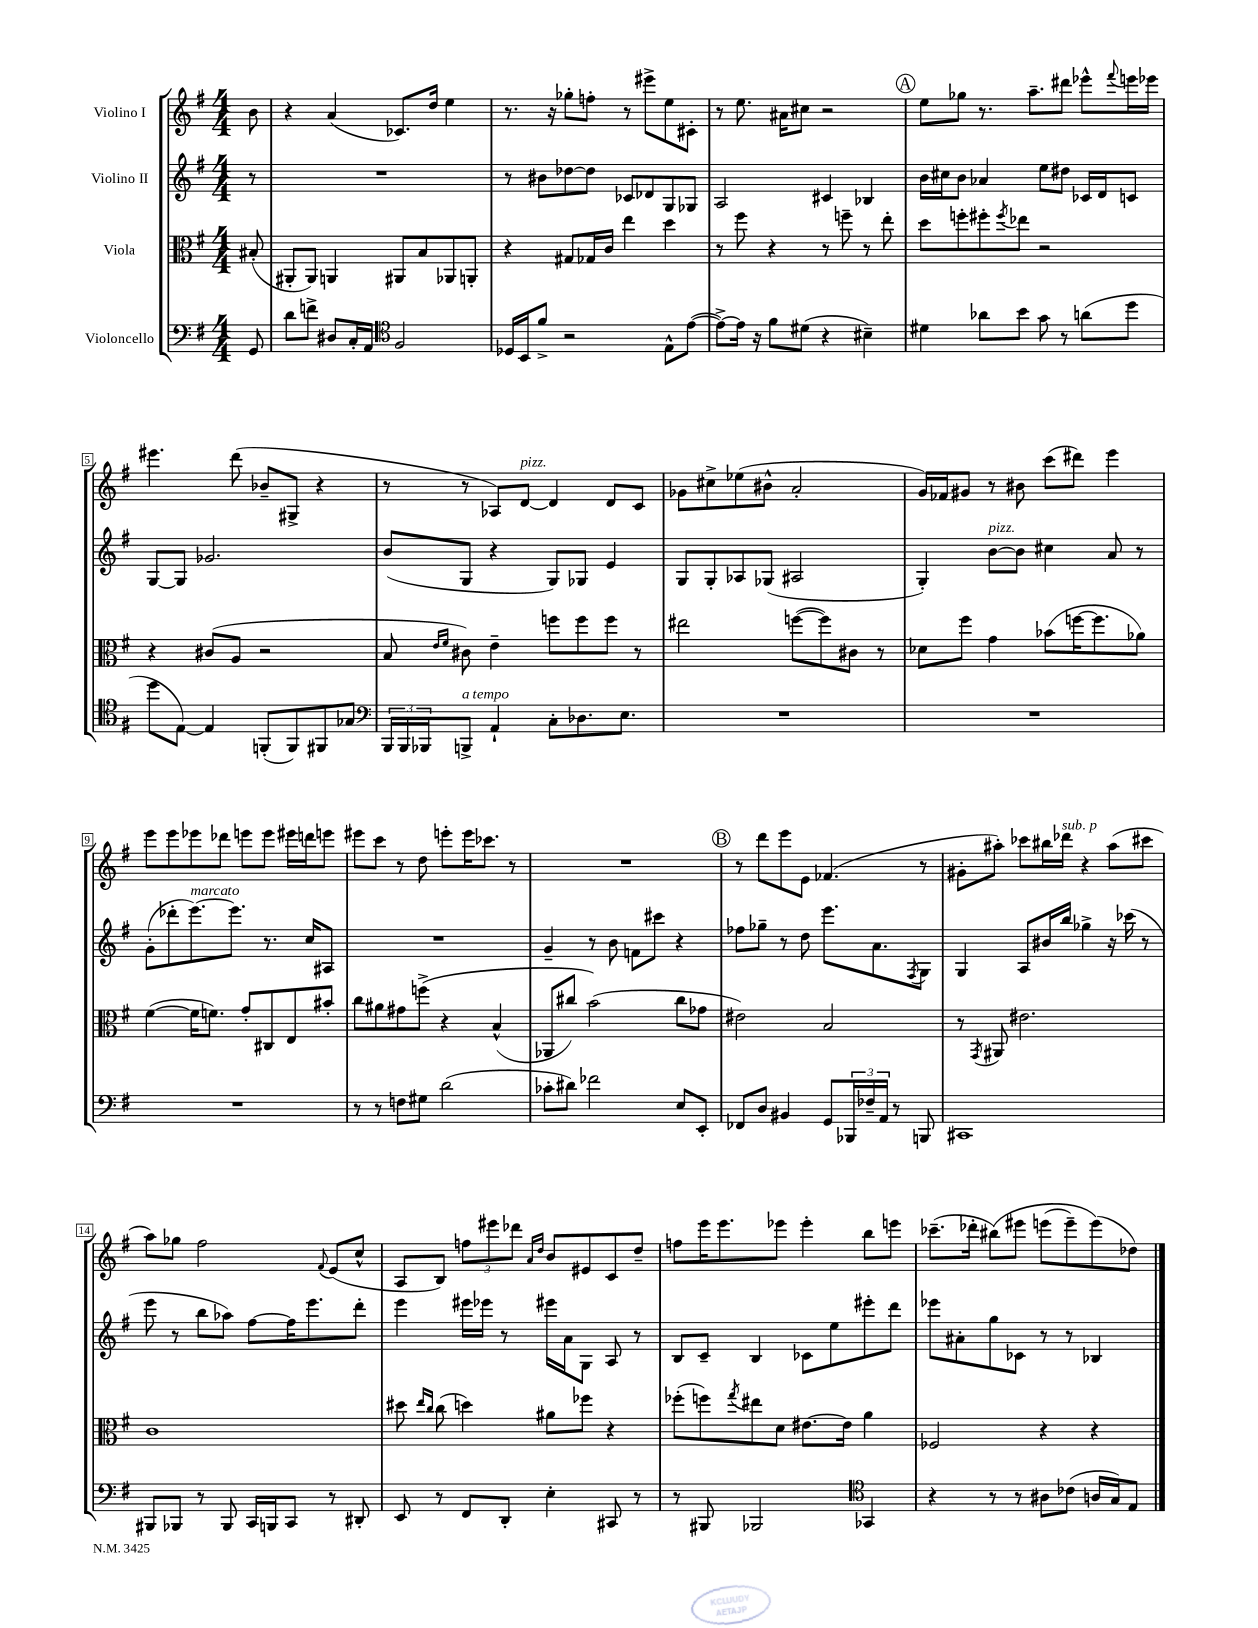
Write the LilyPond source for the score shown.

<<
\new StaffGroup <<
\new Staff = "s0" \with { instrumentName = "Violino I" } {
    \clef treble \key g \major \numericTimeSignature \time 4/4 \partial 8
    b'8 |
    r4 a'4( ces'8.) d''16 e''4 |
    r8. r16 ges''8-. f''8-. r8 eis'''8-> e''8 cis'8-. |
    r8 e''8. ais'16 cis''8 r2 |
    \mark \markup { \circle "A" } e''8 ges''8 r8. a''8.-- dis'''8 ees'''8-^ \appoggiatura { fis'''8 } e'''16 ees'''16 |
    eis'''4. d'''8( bes'8-- gis8-> r4 |
    r8 r8 aes8) d'8~^\markup { \italic "pizz." } d'4 d'8 c'8 |
    ges'8 cis''8-> ees''8( bis'8-^ a'2-. |
    g'16) fes'16 gis'8 r8 bis'8 c'''8( dis'''8) e'''4 |
    e'''8 e'''8 ees'''8 des'''8 e'''8 e'''8 eis'''16 d'''16 e'''8 |
    eis'''8 c'''8 r8 d''8 e'''8-. e'''16 ces'''8. r8 |
    R1 |
    \mark \markup { \circle "B" } r8 d'''8 e'''8 e'8 fes'4.( r8 |
    gis'8-. ais''8-.) ces'''8 bis''16 des'''16^\markup { \italic "sub. p" } r4 ais''8( cis'''8 |
    a''8) ges''8 fis''2 \appoggiatura { fis'8 } e'8( c''8-^ |
    a8 b8) \tuplet 3/2 { f''8 eis'''8 des'''8 } \grace { a'16 d''16 } b'8 eis'8 c'8 d''8-- |
    f''8 e'''16 e'''8. ees'''8 ees'''4-. b''8 e'''8 |
    ces'''8.--( des'''16-. bis''8)\( eis'''8 e'''8( e'''8--) e'''8(\) des''8) \bar "|." |
}
\new Staff = "s1" \with { instrumentName = "Violino II" } {
    \clef treble \key g \major \numericTimeSignature \time 4/4 \partial 8
    r8 |
    R1 |
    r8 bis'8 des''8~ des''8 ces'8 des'8 g8 ges8 |
    a2 cis'4 bes4 |
    \mark \markup { \circle "A" } b'16 cis''16 b'8 aes'4 e''8 dis''8 ces'16 d'16 c'8 |
    g8~ g8 ges'2. |
    b'8( g8 r4 g8) ges8 e'4 |
    g8 g8-. aes8 ges8( ais2 |
    g4-.) b'8~^\markup { \italic "pizz." } b'8 cis''4 a'8 r8 |
    g'8-.( des'''8-. e'''8.~^\markup { \italic "marcato" }) e'''8. r8. c''16 ais8 |
    R1 |
    g'4-- r8 b'8 f'8 cis'''8 r4 |
    \mark \markup { \circle "B" } fes''8 ges''8-- r8 d''8 e'''8. a'8. \acciaccatura { fis8 } g8 |
    g4 a8 bis'16 b''16 ges''4-> r16 ces'''16( r8 |
    e'''8 r8 b''8 aes''8) fis''8~ fis''16 e'''8. d'''8-. |
    e'''4 eis'''16 ees'''16 r8 eis'''16 a'16 g8 a8 r8 |
    b8 c'8-- b4 ces'8 e''8 eis'''8-. d'''8 |
    ees'''8 ais'8-. g''8 ces'8 r8 r8 bes4 \bar "|." |
}
\new Staff = "s2" \with { instrumentName = "Viola" } {
    \clef alto \key g \major \numericTimeSignature \time 4/4 \partial 8
    bis8-.( |
    ais,8-. ais,8) a,4 ais,8 b8 aes,8 a,8-. |
    r4 gis8 ges16 c'16 e''4 d''4 |
    r8 fis''8 r4 r8 f''8-- r8 e''8-. |
    \mark \markup { \circle "A" } d''8 f''8-. fis''8-. \acciaccatura { fis''8 } ees''8 r2 |
    r4 cis'8( a8 r2 |
    b8 \grace { e'16 fis'16 } cis'8) e'4-- f''8 f''8 f''8 r8 |
    eis''2 f''8~( f''8) cis'8 r8 |
    des'8 fis''8 g'4 bes'8( f''16~ f''8. aes'8) |
    fis'4~( fis'16 f'8.) g'8-. cis8 e8 bis'8-. |
    c''8 ais'8 gis'8 f''8->\( r4 b4-^( |
    aes,8 cis''8) b'2(\) cis''8 ges'8 |
    \mark \markup { \circle "B" } eis'2) b2 |
    r8 \acciaccatura { g,8 } ais,8 eis'2. |
    c'1 |
    dis''8 \grace { e''16 c''16 } c''8( d''4) ais'8 fes''8 r4 |
    fes''8-.( f''8) \acciaccatura { g''8 } eis''8 d'8 eis'8.~ eis'16 a'4 |
    fes2 r4 r4 \bar "|." |
}
\new Staff = "s3" \with { instrumentName = "Violoncello" } {
    \clef bass \key g \major \numericTimeSignature \time 4/4 \partial 8
    g,8 |
    d'8 f'8-> dis8 c16-. a,16 \clef tenor fis2 |
    des16 b,16 fis'8-> r2 e8-^ e'8~( |
    e'8~->) e'16 r16 fis'8 dis'8( r4 bis4--) |
    \mark \markup { \circle "A" } dis'4 aes'8 b'8 g'8 r8 a'8( d''8 |
    d''8 e8~) e4 f,8-.( f,8) fis,8 ges8 |
    \clef bass \tuplet 3/2 { b,,16 b,,16 bes,,16 } b,,8->^\markup { \italic "a tempo" } a,4-! c8-. des8. e8. |
    R1 |
    R1 |
    R1 |
    r8 r8 f8 gis8 d'2( |
    ces'8-. dis'8) fes'2 e8 e,8-. |
    \mark \markup { \circle "B" } fes,8 d8 bis,4 g,8 \tuplet 3/2 { bes,,16 fes16-- a,16 } r8 b,,8 |
    cis,1 |
    bis,,8 bes,,8 r8 bes,,8 c,16 b,,16 c,8 r8 dis,8-. |
    e,8 r8 fis,8 d,8-. e4-. cis,8 r8 |
    r8 bis,,8 bes,,2 \clef tenor ges,4 |
    r4 r8 r8 ais8 ces'8( a16 g16) e8 \bar "|." |
}
>>
>>
\layout { \context { \Score \override BarNumber.stencil = #(make-stencil-boxer 0.1 0.3 ly:text-interface::print) } }
